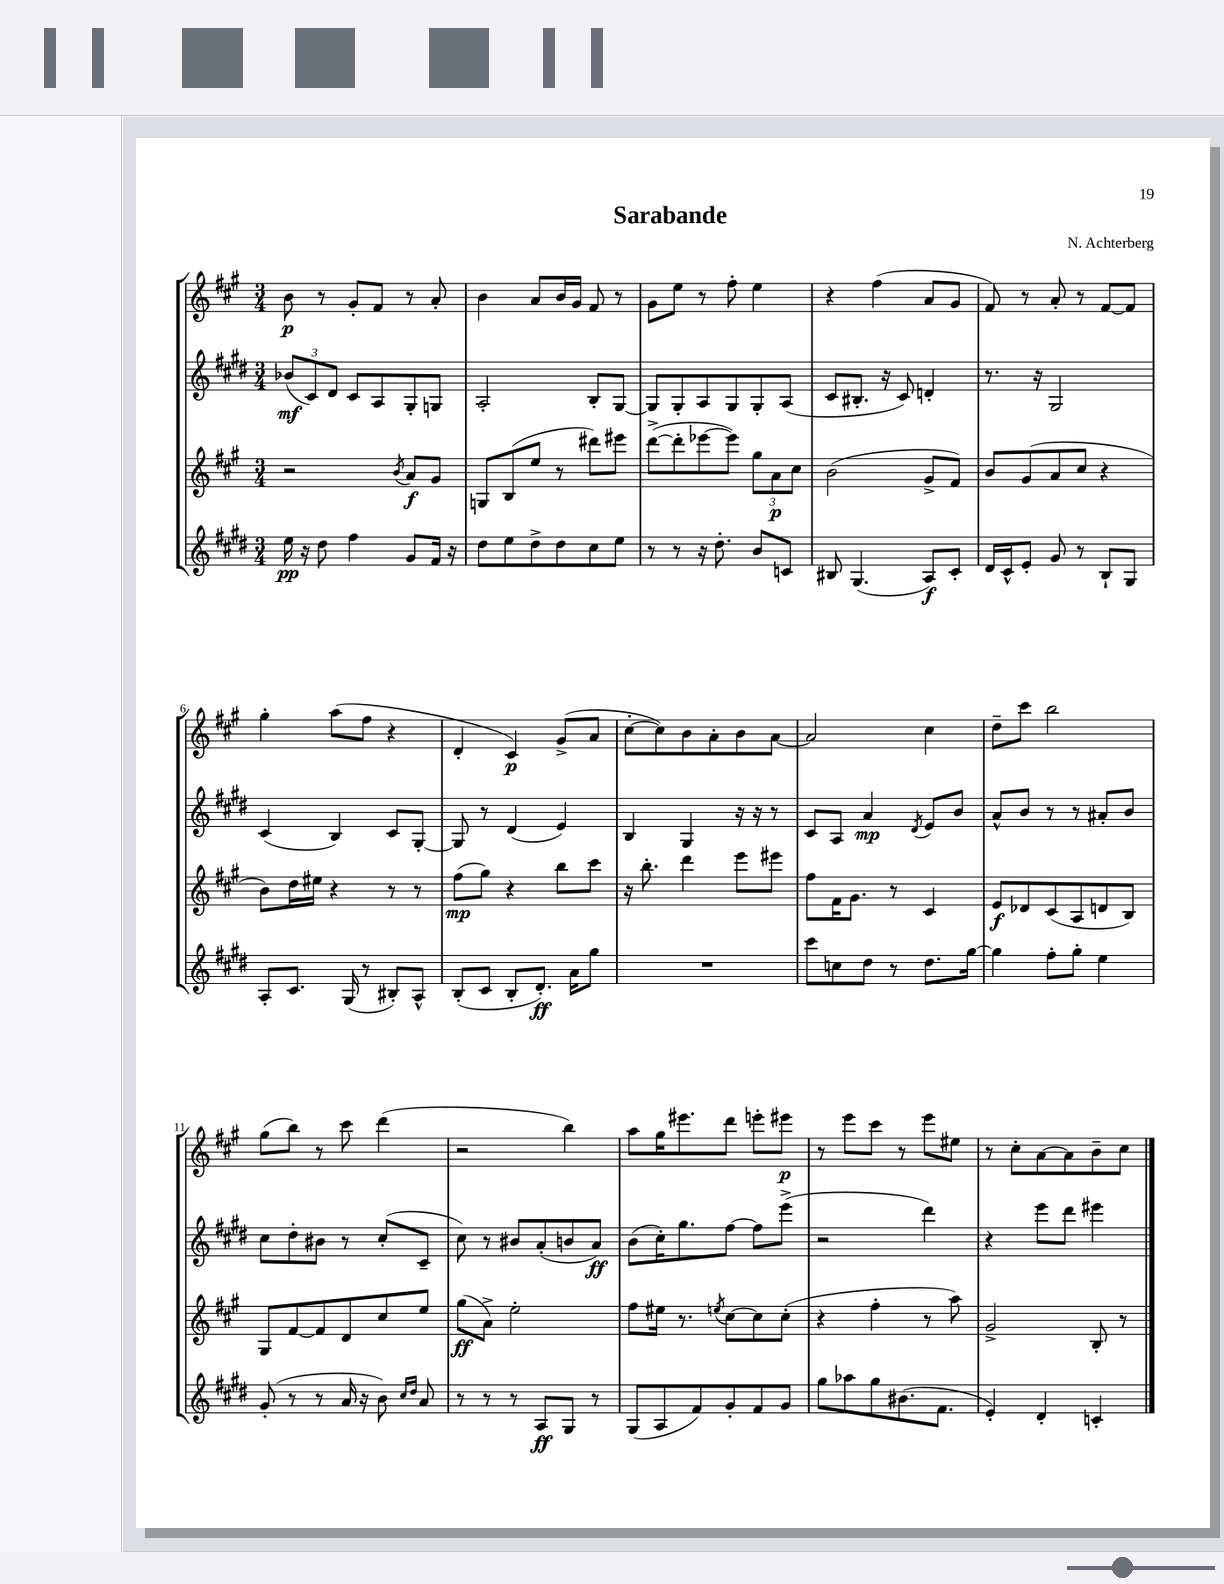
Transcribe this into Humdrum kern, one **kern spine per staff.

**kern	**kern	**kern	**kern
*staff4	*staff3	*staff2	*staff1
*clefG2	*clefG2	*clefG2	*clefG2
*k[f#c#g#d#]	*k[f#c#g#]	*k[f#c#g#d#]	*k[f#c#g#]
*M3/4	*M3/4	*M3/4	*M3/4
16ee	2r	(12b-	8b
16r	.	.	.
.	.	12c#)	.
8dd#	.	.	8r
.	.	12d#	.
4ff#	.	8c#	8g#'
.	.	8A	8f#
.	8qb	.	.
8g#	8a	8G#'	8r
16f#	8g#	8G	8a'
16r	.	.	.
=	=	=	=
8dd#	8G	2A'	4b
8ee	(8B	.	.
8dd#^	8ee	.	8a
8dd#	8r	.	16b
.	.	.	16g#
8cc#	8ddd#)	8B'	8f#
8ee	8eee#	[8G#	8r
=	=	=	=
8r	([8ddd^	8G#]	8g#
8r	8ddd']	8G#'	8ee
16r	[8eee-	8A	8r
8.dd#'	.	.	.
.	8eee-])	8G#	8ff#'
8b	12gg#	8G#'	4ee
.	12a	.	.
8c	.	(8A	.
.	12cc#	.	.
=	=	=	=
8B#	(2b	8c#	4r
(4.G#	.	8.B#'	.
.	.	.	(4ff#
.	.	16r	.
.	.	8c#)	.
8A)	8g#^	4d'	8a
8c#'	8f#)	.	8g#
=	=	=	=
16d#	8b	8.r	8f#)
16c#^^	.	.	.
8e'	(8g#	.	8r
.	.	16r	.
8g#	8a	2G#	8a'
8r	8cc#	.	8r
8B`	4r	.	[8f#
8G#	.	.	8f#]
=	=	=	=
8A'	8b)	(4c#	4gg#'
8.c#	16dd	.	.
.	16ee#	.	.
.	4r	4B)	(8aa
(16G#	.	.	.
8r	.	.	8ff#
8B#')	8r	8c#	4r
8A^^	8r	[8G#'	.
=	=	=	=
(8B'	(8ff#	8G#]	4d'
8c#	8gg#)	8r	.
8B'	4r	(4d#	4c#)
8.d#')	.	.	.
.	8bb	4e)	(8g#^
16a	.	.	.
8gg#	8ccc#	.	8a
=	=	=	=
2.r	16r	4B	[8cc#'
.	8.bb'	.	.
.	.	.	8cc#])
.	4ddd	4G#	8b
.	.	.	8a'
.	8eee	16r	8b
.	.	16r	.
.	8eee#	8r	[8a
=	=	=	=
8ccc#	8ff#	8c#	2a]
8cc	16f#	8A	.
.	8.g#	.	.
8dd#	.	4a	.
8r	8r	.	.
.	.	8qd#	.
8.dd#	4c#	8e	4cc#
.	.	8b	.
[16gg#	.	.	.
=	=	=	=
4gg#]	8e	8a^^	8dd~
.	8d-	8b	8ccc#
8ff#'	(8c#	8r	2bb
8gg#'	8A	8r	.
4ee	8d	8a#'	.
.	8B)	8b	.
=	=	=	=
(8g#'	8G#	8cc#	(8gg#
8r	[8f#	8dd#'	8bb)
8r	8f#]	8b#	8r
16a	8d	8r	8ccc#
16r	.	.	.
8b)	8cc#	(8cc#'	(4ddd
16qqcc#	.	.	.
16qqdd#	.	.	.
8a	8ee	8c#~	.
=	=	=	=
8r	(8gg#	8cc#)	2r
8r	8a^)	8r	.
8r	2ee'	8b#	.
8A	.	(8a'	.
8G#	.	8b	4bb)
8r	.	8a)	.
=	=	=	=
(8G#	8ff#	(8b	8aa
8A	16ee#	16cc#')	16gg#
.	8.r	8.gg#	8.eee#
8f#)	.	.	.
.	8qee	.	.
8g#'	[8cc#	[8ff#	8ddd
8f#	8cc#]	8ff#]	8eee'
8g#	(8cc#'	(8eee^	8eee#
=	=	=	=
8gg#	4r	2r	8r
8aa-	.	.	8eee
8gg#	4ff#'	.	8ccc#
(8.b#	.	.	8r
.	8r	4ddd#)	8eee
8.f#	.	.	.
.	8aa)	.	8ee#
=	=	=	=
4e')	2g#^	4r	8r
.	.	.	8cc#'
4d#'	.	8eee	[8a
.	.	8ddd#	8a]
4c'	8B'	4eee#	8b~
.	8r	.	8cc#
==	==	==	==
*-	*-	*-	*-
